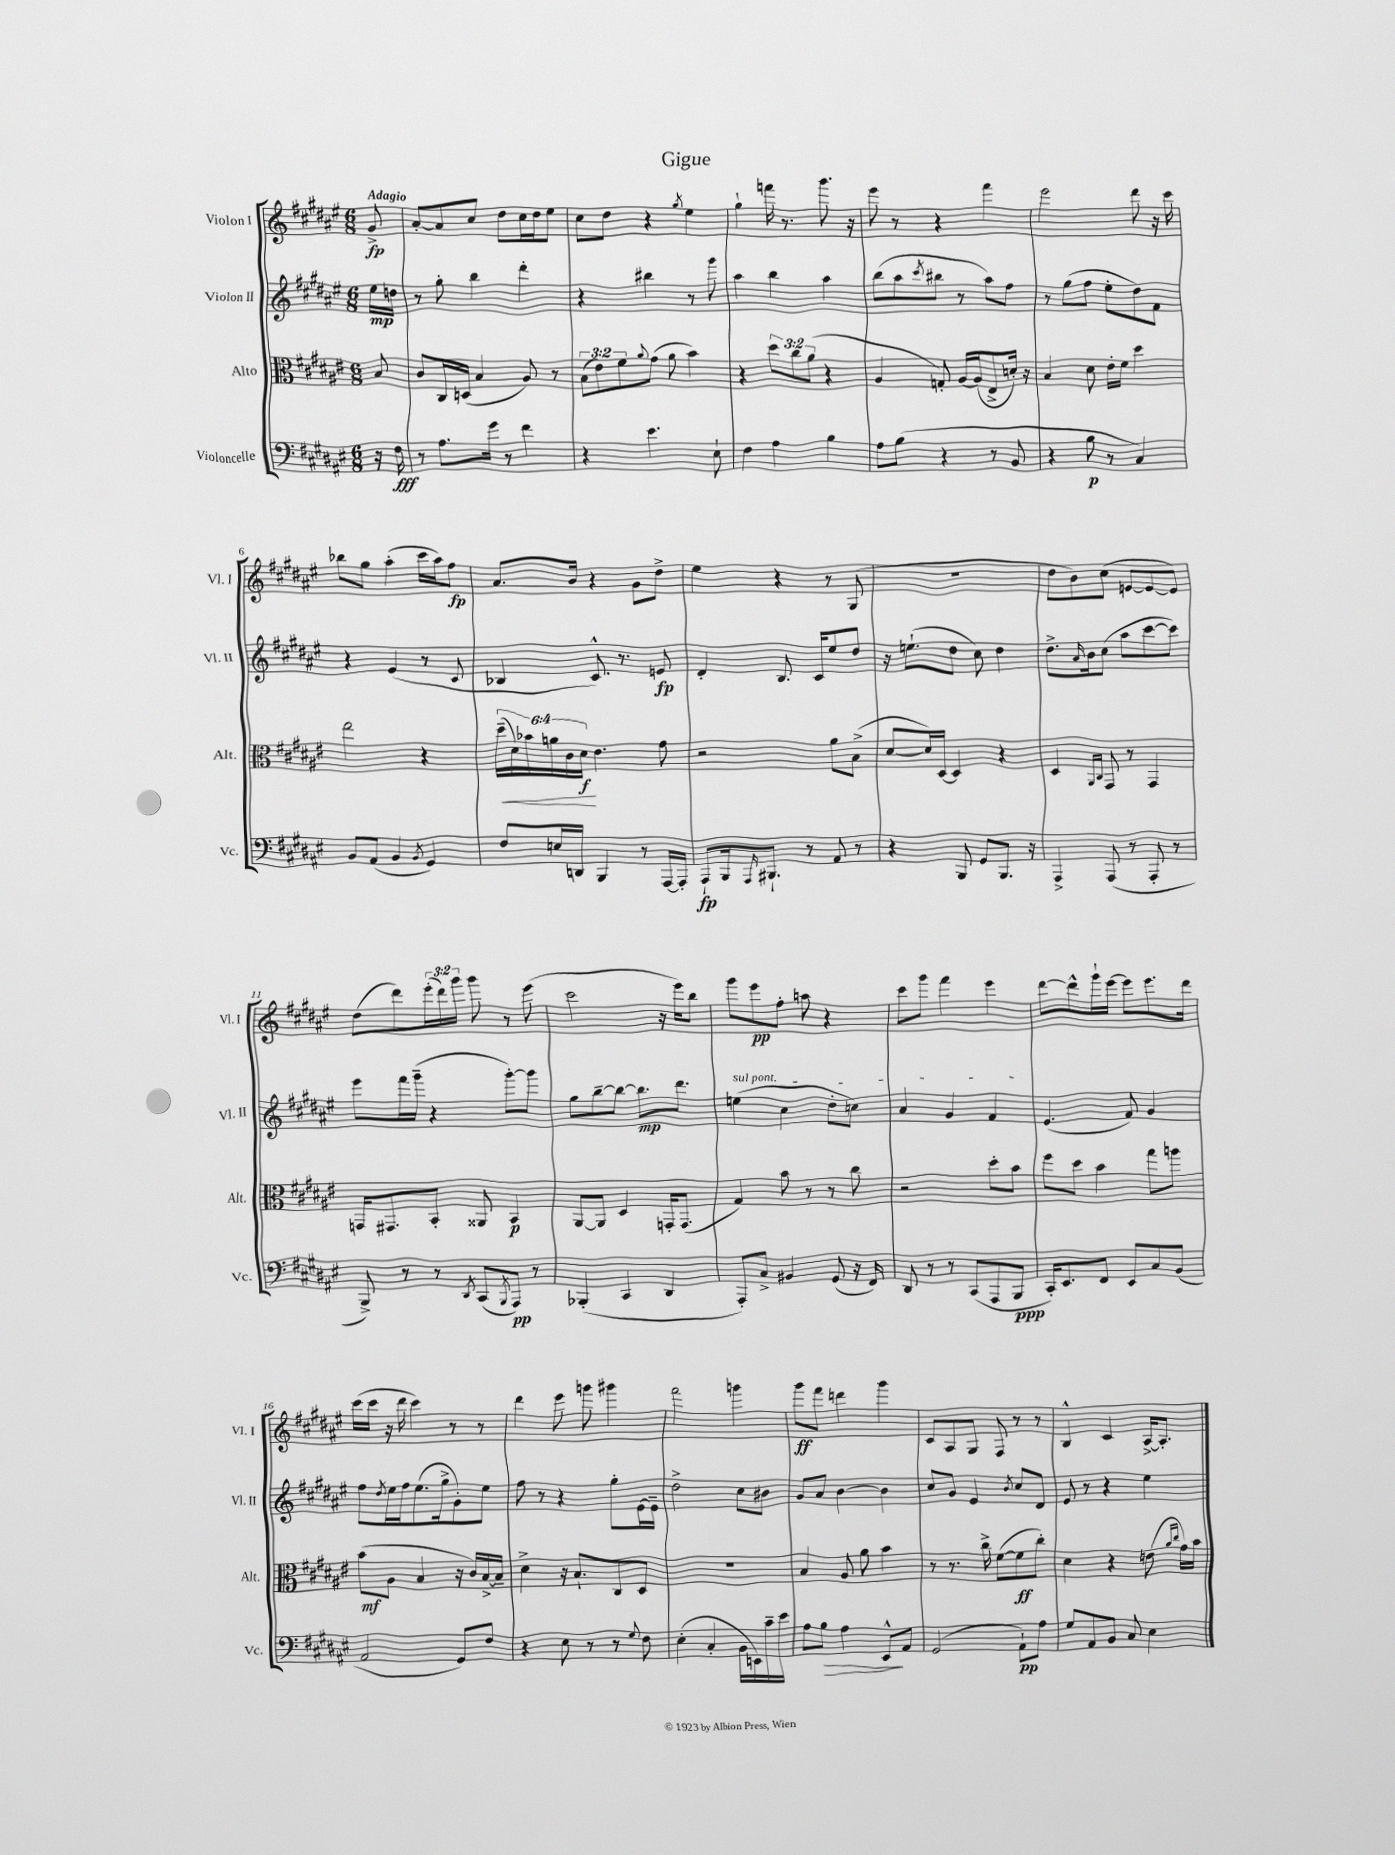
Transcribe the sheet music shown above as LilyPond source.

\header { title = "Gigue" }
<<
\new StaffGroup <<
\new Staff = "s0" \with { instrumentName = "Violon I" shortInstrumentName = "Vl. I" } {
    \clef treble \key fis \major \numericTimeSignature \time 6/8 \override Staff.TupletNumber.text = #tuplet-number::calc-fraction-text \partial 8 \tempo "Adagio"
    gis'8->\fp |
    ais'8~-. ais'8 cis''8 dis''8 cis''16 dis''16 eis''8 |
    cis''8 dis''8 r4 \acciaccatura { gis''8 } eis''4 |
    gis''4-! f'''16 r8. gis'''8. r16 |
    eis'''8 r8 r4 fis'''4 |
    eis'''2 dis'''8 r16 cis'''16 |
    bes''8 gis''8 ais''4-.( cis'''16 ais''16) fis''8\fp |
    ais'8. b'16 r4 gis'8 dis''8-> |
    eis''4 r4 r8 gis8( |
    R2. |
    dis''8 b'8) cis''8( e'8~ e'8~ e'8) |
    dis''8( dis'''8) \tuplet 3/2 { eis'''16-.( dis'''16) gis'''16 } gis'''8 r8 eis'''8( |
    cis'''2 r16 eis'''16) b''8 |
    gis'''8 eis'''8\pp fis''8-. a''8 r4 |
    cis'''8 gis'''8 fis'''4 eis'''4 |
    dis'''8~ dis'''8-^ gis'''16-! eis'''16~ eis'''8 eis'''8. dis'''16 |
    cis'''16( cis'''16 r16 dis'''16 cis'''4) r8 r8 |
    dis'''4 eis'''8 g'''8 gis'''4 |
    fis'''2 g'''4 |
    gis'''8\ff fis'''8 d'''4 gis'''4 |
    cis'8 ais8 gis8 fis8 r8 r8 |
    b4-^ cis'4 ais16~-> ais8.-. \bar "|." |
}
\new Staff = "s1" \with { instrumentName = "Violon II" shortInstrumentName = "Vl. II" } {
    \clef treble \key fis \major \numericTimeSignature \time 6/8 \partial 8
    eis''16\mp d''16 |
    r8 gis''8-. b''4 dis'''4-. |
    r4 bis''4 r8 gis'''8 |
    ais''4 b''4 ais''4 |
    b''8( ais''8 \acciaccatura { cis'''8 } bis''8 r8 ais''8) fis''8 |
    r8 gis''8( fis''8 eis''8-. dis''8) fis'8 |
    r4 eis'4( r8 cis'8 |
    bes4 cis'8.-^) r8. e'8\fp |
    dis'4-. b8. cis'16 eis''8 dis''8 |
    r16 e''8.-!( dis''8 cis''8) dis''4 |
    dis''8.-> \grace { ais'16 } b'16 cis''8( ais''8 cis'''8~ cis'''8) |
    eis'''8 fis'''16 gis'''16--( r4 gis'''8~-.) gis'''8 |
    gis''8 b''8~-- b''8~ b''8.\mp dis'''8. |
    \once \override TextSpanner.bound-details.left.text = \markup { \italic "sul pont." } e''4\startTextSpan( cis''4 dis''8-. c''8) |
    ais'4 gis'4 fis'4\stopTextSpan |
    eis'4.( fis'8) gis'4 |
    fis''8 \acciaccatura { dis''8 } eis''16 fis''16 eis''8.( gis''16-> gis'8-.) eis''8 |
    fis''8 r8 r4 gis''8-. eis'16~ eis'16-- |
    dis''2-> cis''8 bis'8 |
    gis'8 ais'8 b'4~ b'4 |
    cis''8 gis'8 eis'4 \acciaccatura { b'8 } cis''8 dis'8 |
    eis'8 r8 r4 eis''4 \bar "|." |
}
\new Staff = "s2" \with { instrumentName = "Alto" shortInstrumentName = "Alt." } {
    \clef alto \key fis \major \numericTimeSignature \time 6/8 \override Staff.TupletNumber.text = #tuplet-number::calc-fraction-text \partial 8
    b8 |
    cis'8 cis16 d16( b4 ais8) r8 |
    \tuplet 3/2 { b8( eis'8) fis'8 } \appoggiatura { ais'8 } gis'8( ais'8 b'4) |
    r4 \tuplet 3/2 { dis''8 cis''8 ais'8( } r4 |
    ais4 g8-.) ais16~ ais16( eis8-> d'16-.) r16 |
    b4 dis'8 eis'16-. fis'16 dis''4 |
    eis''2 r4 |
    \tuplet 6/4 { dis''16--\<( dis'16) bes'16 a'16 cis'16 dis'16\f\! } eis'4. gis'8 |
    r2 ais'8 b8->( |
    dis'8~ dis'16) dis16~ dis4 r4 |
    dis4 \grace { ais,16 cis16 } gis,8 r8 gis,4 |
    g,16 gis,8. b,8-. aisis,8 b,4\p |
    ais,8~ ais,8 dis4 g,16-. g,8.( |
    gis4) b'8 r8 r8 cis''8 |
    r2 dis''8-. b'8 |
    fis''8 dis''8 b'4 gis''8 a''8 |
    b'8\mf( ais8 b4 r16 cis'16) b16~-> b16-- |
    dis'4-> r16 b8.-! cis8 dis8 |
    R2. |
    b4 ais8 ais'8 b'4 |
    r8 r8. cis''16-> fis'8~( fis'8\ff cis''8-.) |
    dis'4 r4 e'8( \grace { ais'16 cis''16 } gis'16) b'16 \bar "|." |
}
\new Staff = "s3" \with { instrumentName = "Violoncelle" shortInstrumentName = "Vc." } {
    \clef bass \key fis \major \numericTimeSignature \time 6/8 \partial 8
    r16 fis16\fff |
    r8 ais8. gis'16 r8 fis'4 |
    r4 eis'4. eis8-! |
    fis4 ais4 b4 |
    ais8 b8( r4 r8 b,8 |
    r4 b8\p r8 cis4) |
    b,8 ais,8( b,4 \acciaccatura { b,8 } gis,4) |
    fis8 e16 d,16 b,,4 r8 ais,,16~ ais,,16-. |
    ais,,8-!\fp b,,16 \grace { ais,,16 } bis,,8.-! r8 ais,8 r8 |
    r4 b,,8 gis,8 b,,8. r16 |
    ais,,4-> ais,,8( r8 ais,,8-. r8 |
    b,,8->) r8 r8 \acciaccatura { dis,8 } cis,8( \acciaccatura { b,,8 } ais,,8\pp) r8 |
    bes,,4-.( cis,4 dis,4 |
    ais,,8-.) cis8-> bis,4 gis,8( r16 fis,16) |
    dis,8 r8 r8 cis,8( ais,,8 b,,8\ppp |
    cis,16-.) eis,8. fis,8 eis,8 cis8 b,8( |
    ais,2 gis,8) fis8 |
    r4 eis8 r8 r8 \appoggiatura { gis8 } fis8 |
    eis4-.( cis4-. b,16 e,16) cis'16-- eis'16 |
    ais8 b8\> ais4 eis,8-^\! ais,8 |
    gis,2( ais,8-!\pp) ais8 |
    gis8 ais,8 b,8 cis8 eis4 \bar "|." |
}
>>
>>
